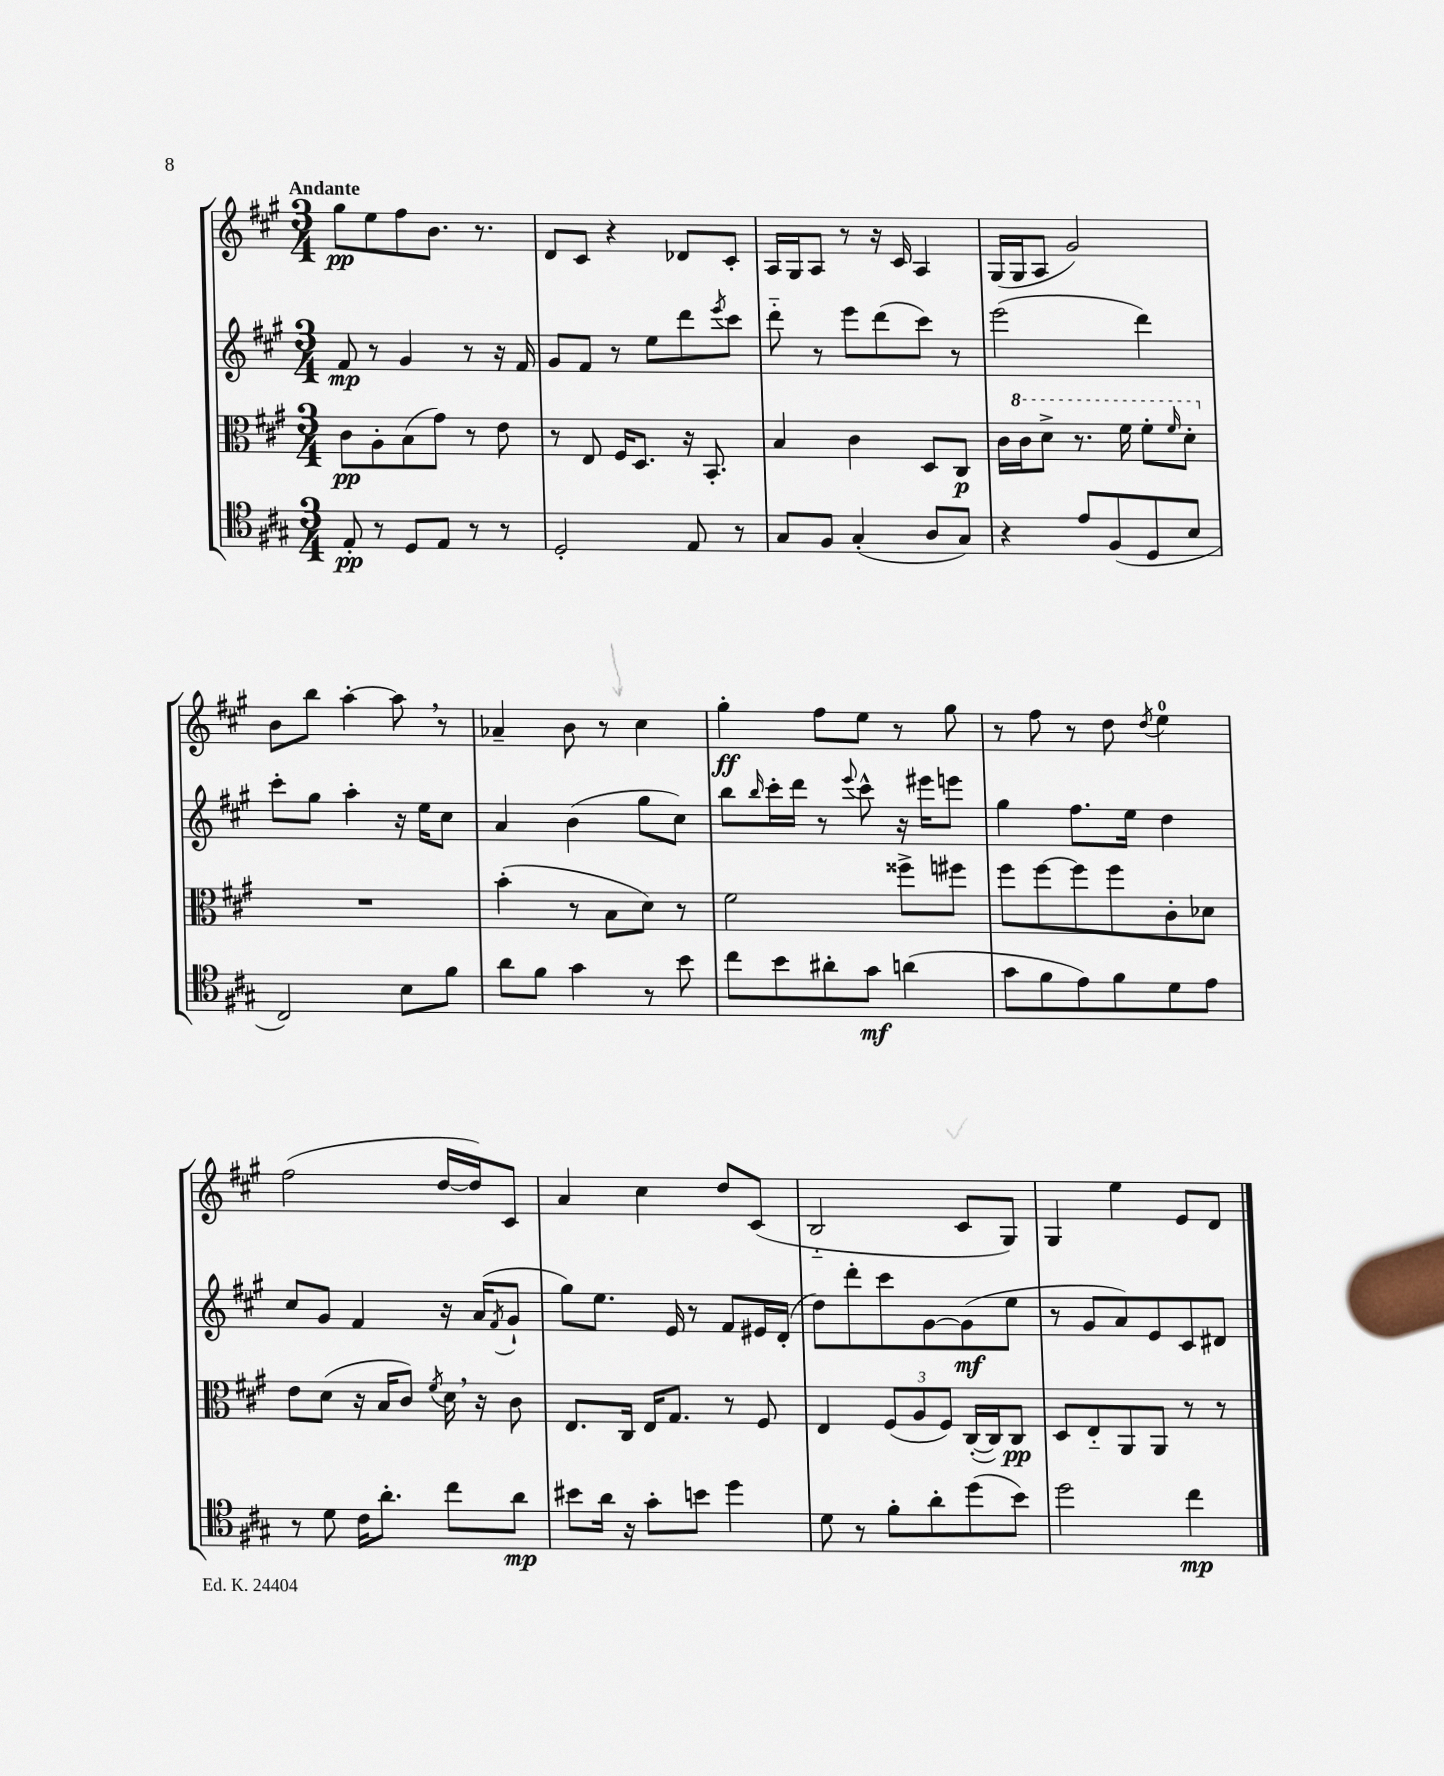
<<
\new StaffGroup <<
\new Staff = "s0" {
    \clef treble \key a \major \numericTimeSignature \time 3/4 \tempo "Andante"
    gis''8\pp e''8 fis''8 b'8. r8. |
    d'8 cis'8 r4 des'8 cis'8-. |
    a16 gis16 a8 r8 r16 cis'16 a4 |
    gis16( gis16 a8 gis'2) |
    b'8 b''8 a''4~-. a''8 \breathe r8 |
    aes'4-- b'8 r8 cis''4 |
    gis''4-.\ff fis''8 e''8 r8 gis''8 |
    r8 fis''8 r8 d''8 \acciaccatura { d''8 } e''4-0 |
    fis''2( d''16~ d''16) cis'8 |
    a'4 cis''4 d''8 cis'8( |
    b2-_ cis'8 gis8) |
    gis4 e''4 e'8 d'8 \bar "|." |
}
\new Staff = "s1" {
    \clef treble \key a \major \numericTimeSignature \time 3/4
    fis'8\mp r8 gis'4 r8 r16 fis'16 |
    gis'8 fis'8 r8 e''8 d'''8 \acciaccatura { e'''8 } cis'''8 |
    d'''8-_ r8 e'''8 d'''8( cis'''8) r8 |
    e'''2( d'''4) |
    cis'''8-. gis''8 a''4-. r16 e''16 cis''8 |
    a'4 b'4( gis''8 cis''8) |
    b''8 \grace { b''16 } cis'''16-. d'''16 r8 \appoggiatura { e'''8 } cis'''8-^ r16 eis'''16 e'''8 |
    gis''4 fis''8. e''16 d''4 |
    cis''8 gis'8 fis'4 r16 a'16( \acciaccatura { fis'8 } gis'8-! |
    gis''8) e''8. e'16 r8 fis'8 eis'16 d'16-.( |
    d''8) d'''8-. cis'''8 gis'8~ gis'8\mf( e''8 |
    r8 gis'8 a'8) e'8 cis'8 dis'8 \bar "|." |
}
\new Staff = "s2" {
    \clef alto \key a \major \numericTimeSignature \time 3/4
    cis'8\pp a8-. b8( gis'8) r8 e'8 |
    r8 e8 fis16 d8. r16 b,8.-. |
    b4 cis'4 d8 cis8\p |
    cis'16 \ottava #1 cis''16 d''8-> r8. fis''16 fis''8-. \grace { fis''16 } d''8-. \ottava #0 |
    R2. |
    b'4-.( r8 b8 d'8) r8 |
    fis'2 fisis''8-> fis''8 |
    fis''8 fis''8~ fis''8 fis''8 cis'8-. des'8 |
    e'8 d'8( r16 b16 cis'8) \acciaccatura { fis'8 } d'16 \breathe r16 cis'8 |
    e8. cis16 e16 gis8. r8 fis8 |
    e4 \tuplet 3/2 { fis8( a8 fis8) } cis16~-.( cis16) cis8\pp |
    d8 e8-_ a,8 a,8 r8 r8 \bar "|." |
}
\new Staff = "s3" {
    \clef tenor \key a \major \numericTimeSignature \time 3/4
    e8-.\pp r8 d8 e8 r8 r8 |
    d2-. e8 r8 |
    gis8 fis8 gis4-.( a8 gis8) |
    r4 e'8 fis8( d8 b8 |
    cis2) b8 fis'8 |
    a'8 fis'8 gis'4 r8 b'8 |
    cis''8 b'8 ais'8-. gis'8\mf a'4( |
    gis'8 fis'8 e'8) fis'8 d'8 e'8 |
    r8 d'8 cis'16 a'8.-. cis''8 a'8\mp |
    bis'8 a'16 r16 gis'8-. b'8 d''4 |
    d'8 r8 fis'8-. a'8-. d''8( b'8) |
    d''2 cis''4\mp \bar "|." |
}
>>
>>
\layout { \context { \Score \remove "Bar_number_engraver" } }
